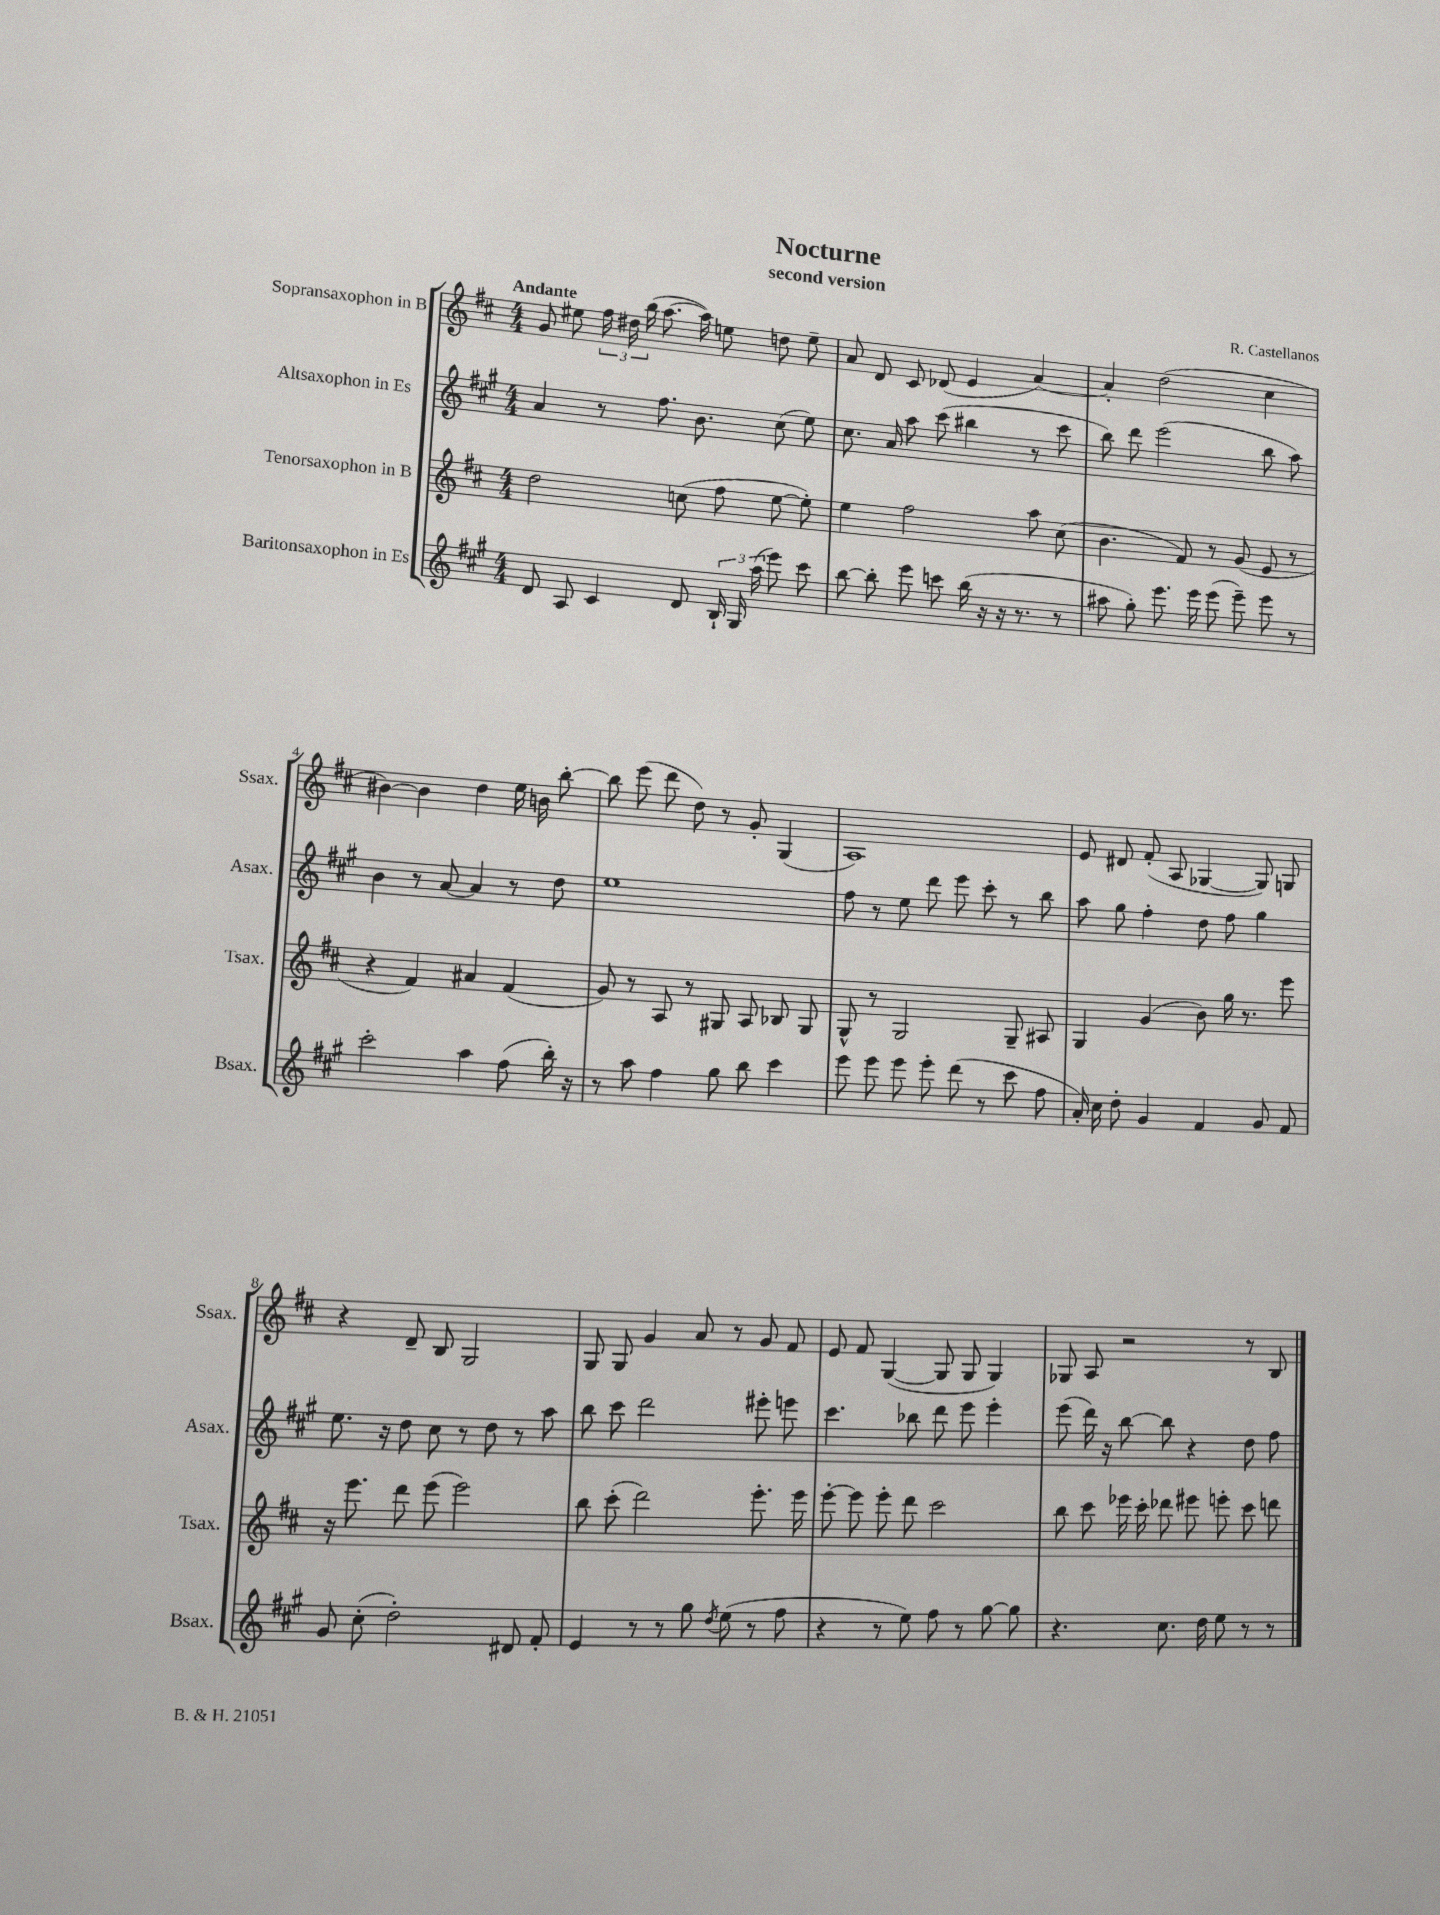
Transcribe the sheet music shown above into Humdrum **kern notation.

**kern	**kern	**kern	**kern
*staff4	*staff3	*staff2	*staff1
*clefG2	*clefG2	*clefG2	*clefG2
*k[f#c#g#]	*k[f#c#]	*k[f#c#g#]	*k[f#c#]
*M4/4	*M4/4	*M4/4	*M4/4
8d	2dd	4a	8g
8A	.	.	8ee#
4c#	.	8r	24ff#
.	.	.	24dd#
.	.	.	(24bb
.	.	8.ff#	[8.aa
8d	(8cc	.	.
.	.	8.b	16aa])
24B`	8ff#	.	8ee
24G#	.	.	.
(24aa	.	.	.
8eee)	[8ee	(8cc#	8dd
8ccc#	8ee'])	8ee)	8ee~
=	=	=	=
[8bb	4ee	8.cc#	8a
8bb']	.	.	8d
.	.	16a	.
8eee	2ff#	8aa	8c#
8ccc	.	(8ccc#	(8d-
(16bb	.	4bb#	4e
16r	.	.	.
16r	.	.	.
8.r	.	.	.
.	8aa	8r	[4a)
8r	(8cc#	8ccc#	.
=	=	=	=
8aa#	4.b	8bb)	4a']
8gg#')	.	8ddd	.
8.eee	.	(2eee	(2dd
.	8f#)	.	.
16eee	.	.	.
(8eee	8r	.	.
8eee~)	(8g	.	.
8eee	8e	8bb	4cc#
8r	8r	8aa)	.
=	=	=	=
2ccc#'	4r	4b	[4b#)
.	4f#)	8r	4b#]
.	.	[8a	.
4aa	4a#	4a]	4dd
(8ff#	(4f#	8r	16ee
.	.	.	16b
16bb')	.	8dd	[8bb'
16r	.	.	.
=	=	=	=
8r	8g)	1ee	8bb]
8aa	8r	.	(8eee
4ff#	8A	.	8ddd
.	8r	.	8dd)
8gg#	8G#	.	8r
8bb	8A	.	8g'
4ccc#	8B-	.	(4G
.	8G#	.	.
=	=	=	=
8eee	8G^^	8ff#	1A)
8eee	8r	8r	.
8eee	2G	8ee	.
8eee'	.	8ddd	.
(8ddd	.	8eee	.
8r	.	8ccc#'	.
8ccc#	8G~	8r	.
8ff#	8A#	8bb	.
=	=	=	=
16a')	4G	8aa	8e
16cc#	.	.	.
8dd'	.	8gg#	8d#
4g#	(4g	4ff#'	(8f#'
.	.	.	8A
4f#	8b)	8dd	[4G-
.	16gg	8ff#	.
.	8.r	.	.
8g#	.	4gg#	8G-])
8f#	8eee	.	8G
=	=	=	=
8g#	16r	8.ee	4r
.	8.eee	.	.
(8cc#'	.	.	.
.	.	16r	.
2dd')	8ddd	8dd	8d~
.	(8eee	8cc#	8B
.	2eee)	8r	2G
.	.	8dd	.
8d#	.	8r	.
8f#'	.	8aa	.
=	=	=	=
4e	8bb	8bb	8G
.	(8ccc#'	8ccc#	8G
8r	2ddd)	2ddd	4g
8r	.	.	.
8gg#	.	.	8a
8qdd	.	.	.
(8ee	.	.	8r
8r	8.eee'	8eee#'	8g
8ff#	.	8eee	8f#
.	16eee	.	.
=	=	=	=
4r	[8eee'	4.ccc#	8e
.	8eee]	.	8f#
8r	8eee'	.	([4G
8ee)	8ddd	8bb-	.
8ff#	2ccc#	8ddd	8G]
8r	.	8eee	8G
[8gg#	.	4eee'	4G)
8gg#]	.	.	.
=	=	=	=
4.r	8bb	(8eee	8G-
.	8ccc#	16ddd)	8A
.	.	16r	.
.	16eee-	[8bb	2r
.	16ccc#'	.	.
8.cc#	8ddd-	8bb]	.
.	8eee#	4r	.
16dd	.	.	.
8ee	8eee'	.	.
8r	8ccc#	8dd	8r
8r	8ddd	8ff#	8B
==	==	==	==
*-	*-	*-	*-
